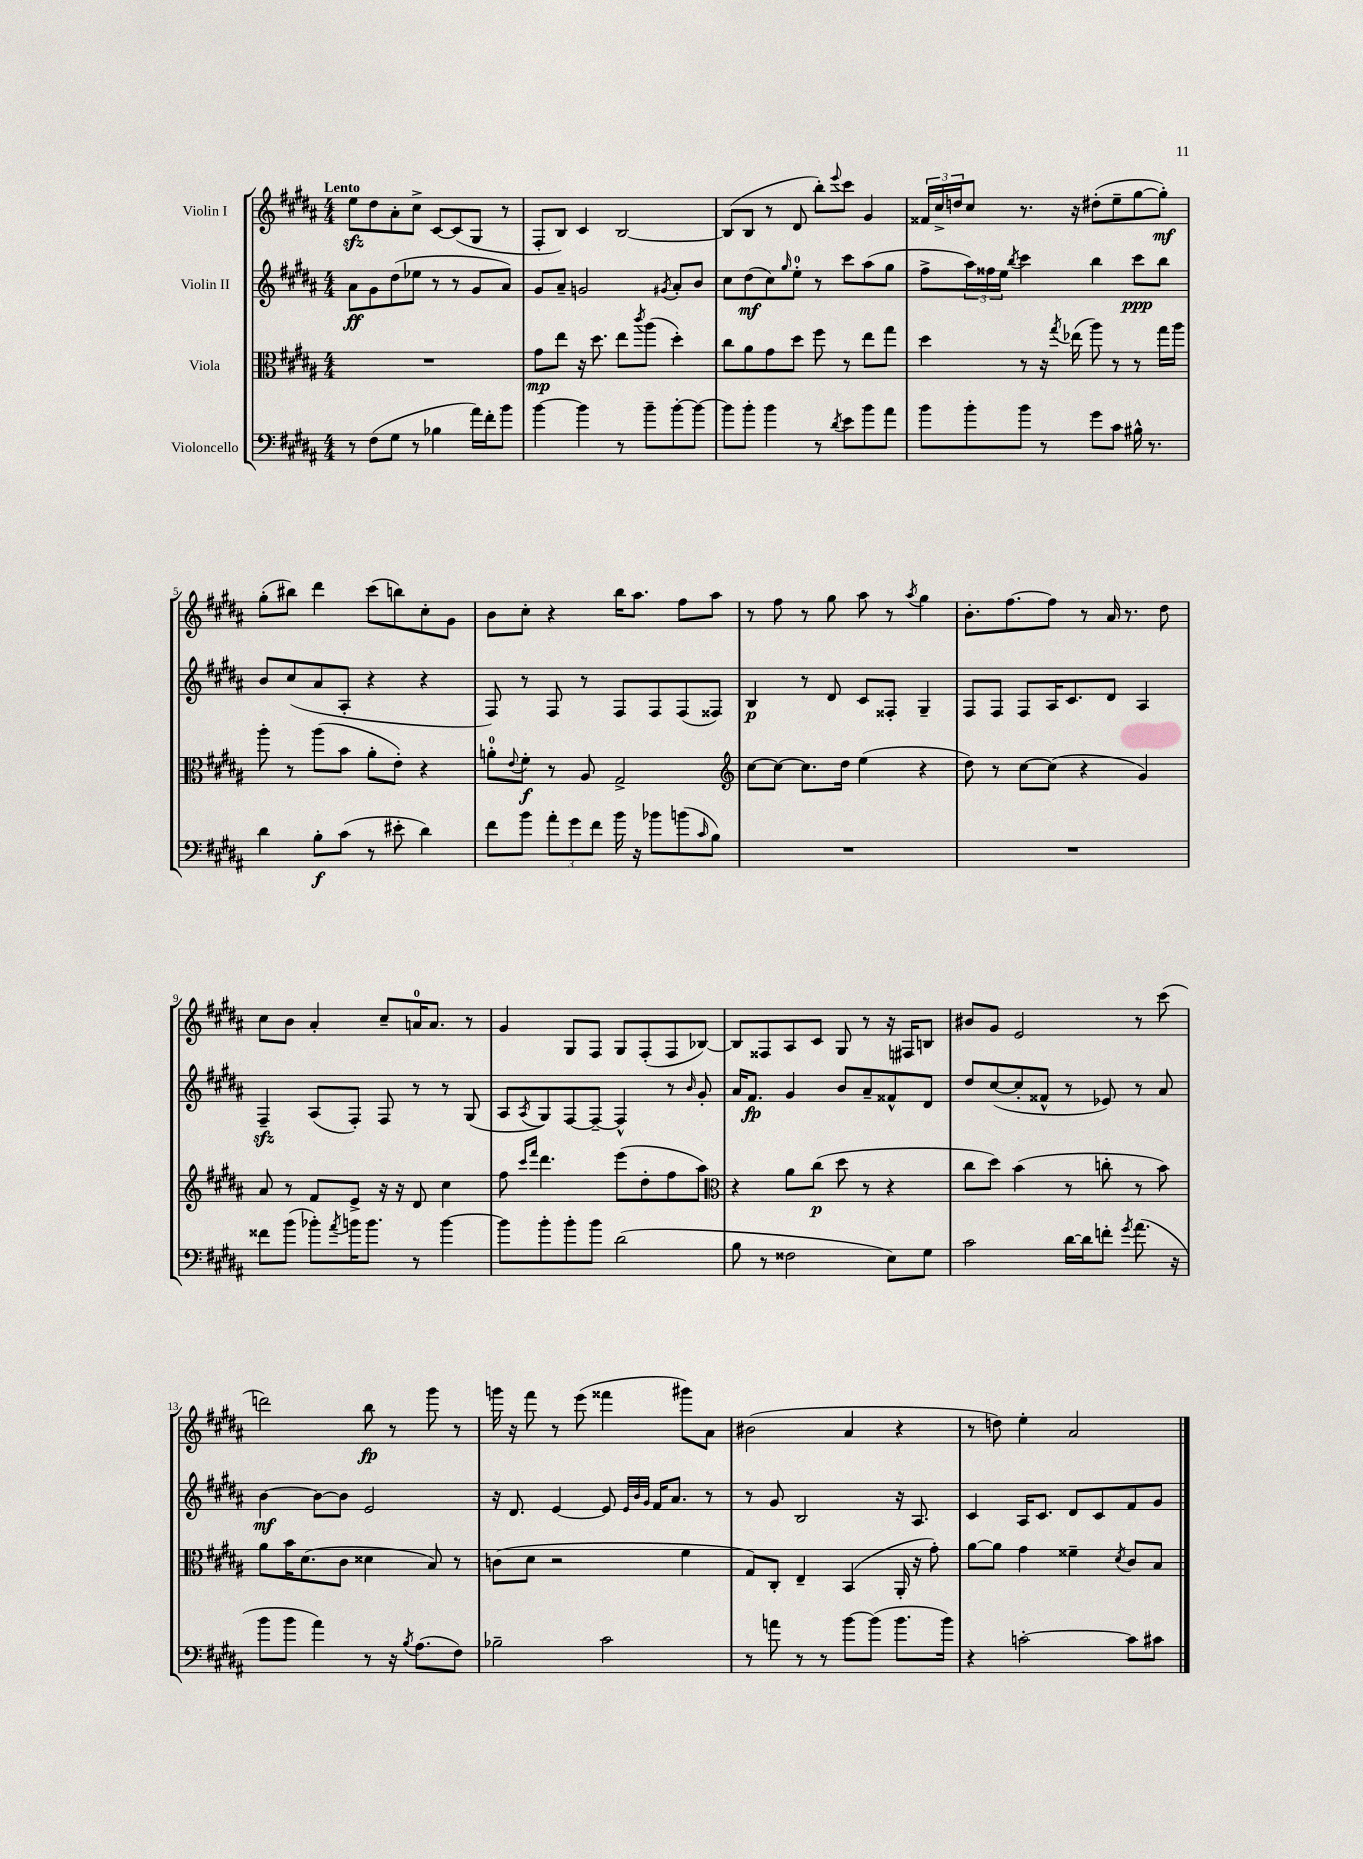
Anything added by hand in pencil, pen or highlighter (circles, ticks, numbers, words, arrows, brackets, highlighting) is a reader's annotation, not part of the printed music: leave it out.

**kern	**kern	**kern	**kern
*staff4	*staff3	*staff2	*staff1
*clefF4	*clefC3	*clefG2	*clefG2
*k[f#c#g#d#a#]	*k[f#c#g#d#a#]	*k[f#c#g#d#a#]	*k[f#c#g#d#a#]
*M4/4	*M4/4	*M4/4	*M4/4
8r	1r	8a#\L	8ee\L
(8F#\L	.	8g#\	8dd#\
8G#\J	.	(8dd#\	8a#'\
8r	.	8ee-\J	8cc#^\J
4B-\	.	8r	[8c#/L
.	.	8r	(8c#/]
16a#\LL)	.	8g#/L	8G#/J
16f#'\J	.	.	.
8b\J	.	8a#/J)	8r
=	=	=	=
[4b\	8g#\L	8g#/L	8F#'/L
.	8ee\J	8a#~/J	8B/J)
4b\]	16r	2g/	4c#/
.	8.dd#\	.	.
8r	8ee\L	.	[2B/
.	8qccc#/	.	.
8b~\L	(8aa#\J	.	.
.	.	8qg#/	.
[8b'\	4dd#'\)	8a#'/L	.
8b\_J	.	8b/J	.
=	=	=	=
8b\]L	8cc#\L	8cc#\L	(8B/]L
8b'\J	8a#\	(8dd#\	8B/J
4b\	8g#\	8cc#\)	8r
.	.	16qqgg#/	.
.	8dd#\J	8ee'\J	8d#/
8r	8ff#\	8r	8bb'\L)
8qd#/	.	.	8qqeee/
8e\L	8r	8ccc#\L	8ccc#\J
8b\	8ee\L	(8aa#\	4g#/
8a#\J	8gg#\J	8gg#\J	.
=	=	=	=
8b\L	4dd#\	8ff#^\L	24f##/LL
.	.	.	24cc#^/
.	.	.	24dd/J
8b'\	.	24aa#\L)	8cc#/J
.	.	24ff##\	.
.	.	24ee\JJ	.
.	.	8qbb/	.
8b\J	8r	4ccc#\	8.r
8r	16r	.	.
.	8qgg#/	.	.
.	(16ee-\	.	16r
8g#\L	8aa#\)	4bb\	(8dd#'\L
8c#\J	8r	.	8ee~\
16B#^^\	8r	8ccc#\L	[8gg#\
8.r	.	.	.
.	16gg#\LL	8bb\J	8gg#'\]J)
.	16aa#\JJ	.	.
=	=	=	=
4d#\	8aa#'\	8b/L	(8gg#'\L
.	8r	(8cc#/	8bb#\J)
8B'\L	(8aa#\L	8a#/	4ddd#\
(8c#\J	8b\J	8A#'/J	.
8r	8a#'\L	4r	(8ccc#\L
8e#'\	8e'\J)	.	8bb\)
4d#\)	4r	4r	8cc#'\
.	.	.	8g#\J
=	=	=	=
8f#\L	8a'\L	8F#/)	8b\L
.	8qqe/	.	.
8b\J	8f#'\J	8r	8cc#'\J
12a#'\L	8r	8F#/	4r
12g#\	.	.	.
.	8A#/	8r	.
12f#\J	.	.	.
16b\	2G#^/	8F#/L	16bb\LK
16r	.	.	8.aa#\J
8b-\L	.	8F#/	.
(8b\	.	(8F#/	8ff#\L
16qqc#/	.	.	.
8B\J)	.	8F##/J)	8aa#\J
=	=	=	=
*	*clefG2	*	*
1r	[8cc#\L	4B/	8r
.	8cc#\_J	.	8ff#\
.	8.cc#\]L	8r	8r
.	.	8d#/	8gg#\
.	16dd#\Jk	.	.
.	(4ee\	8c#/L	8aa#\
.	.	8F##'/J	8r
.	.	.	8qaa#/
.	4r	4G#~/	4gg#\
=	=	=	=
1r	8dd#\)	8F#/L	8.b'\L
.	8r	8F#/J	.
.	.	.	[8.ff#\
.	[8cc#\L	8F#/L	.
.	(8cc#\]J	16A#/K	8ff#\]J
.	.	8.c#/	.
.	4r	.	8r
.	.	8d#/J	16a#/
.	.	.	8.r
.	4g#/)	4A#/	.
.	.	.	8dd#\
=	=	=	=
8f##\L	8a#/	4F#~/	8cc#\L
(8b\J	8r	.	8b\J
8b-'\L)	8f#/L	(8A#/L	4a#'/
8qa#/	.	.	.
16b\K	8e^/J	8F#'/J)	.
8.b\J	.	.	.
.	16r	8F#/	8cc#~/L
.	16r	.	.
8r	8d#/	8r	16a/K
.	.	.	8.a/J
[4b\	4cc#\	8r	.
.	.	(8G#/	8r
=	=	=	=
8b\]L	8ff#\	8A#/L	4g#/
.	16qqccc#/LL	.	.
.	16qqfff#/JJ	8qA#/	.
8b'\	4.ddd#\	8G#/)	.
8b'\	.	[8F#/	8G#/L
8b\J	.	8F#~/_J	8F#/J
(2d#\	(8eee\L	4F#^^/]	8G#/L
.	8dd#'\	.	(8F#'/
.	8ff#\	8r	8F#/
.	.	16qqb/	.
.	8aa#\J)	8g#'/	[8B-/J)
=	=	=	=
*	*clefC3	*	*
8B\	4r	16a#/LK	8B-/]L
.	.	8.f#/J	.
8r	.	.	8F##/
2F##\	8a#\L	4g#/	8A#/
.	(8cc#\J	.	8c#/J
.	8dd#\	8b/L	8G#/
.	8r	8a#~/	8r
8E\L)	4r	8f##^^/	16r
.	.	.	16F#/LK
8G#\J	.	8d#/J	8B/J
=	=	=	=
2c#\	8cc#\L	8dd#/L	8b#/L
.	8dd#\J)	([8cc#/	8g#/J
.	(4b\	8cc#'/]	2e/
.	.	8f##^^/J	.
[16d#\LL	8r	8r	.
16d#\]J	.	.	.
8f'\J	8cc'\	8e-/)	.
8qg#/	.	.	.
(8.a#\	8r	8r	8r
.	8b\)	8a#/	(8ccc#\
16r	.	.	.
=	=	=	=
8b\L	8a#\L	[4b\	2ddd\)
8b\J	16b\K	.	.
.	(8.d#\	.	.
4a#\)	.	8b\_L	.
.	8c#\J	8b\]J	.
8r	4d##\	2e/	8bb\
16r	.	.	8r
8qB/	.	.	.
(8.A#\L	.	.	.
.	8B/)	.	8ggg#\
8F#\J)	8r	.	8r
=	=	=	=
2B-~\	(8c\L	16r	16ggg\
.	.	8.d#/	16r
.	8d#\J	.	8fff#\
.	2r	[4e/	8r
.	.	.	(8eee\
2c#\	.	8e/]	4fff##\
.	.	32qqe/LLL	.
.	.	32qqb/	.
.	.	32qqg#/JJJ	.
.	.	16f#/LK	.
.	.	8.a#/J	.
.	4f#\	.	8ggg#\L)
.	.	8r	8a#\J
=	=	=	=
8r	8G#/L)	8r	(2b#\
8a\	8C#'/J	8g#/	.
8r	4E~/	2B/	.
8r	.	.	.
[8b\L	(4BB/	.	4a#/
(8b\]J	.	.	.
8.b\L	16AA#'/	16r	4r
.	16r	8.A#/	.
.	8g#'\)	.	.
16b\Jk)	.	.	.
=	=	=	=
4r	[8a#\L	4c#/	8r
.	8a#\]J	.	8dd\)
[2c'\	4g#\	16A#/LK	4ee'\
.	.	8.c#/J	.
.	4f##~\	8d#/L	2a#/
.	.	8c#/	.
.	8qd#/	.	.
8c\]L	8c#/L	8f#/	.
8c#\J	8B/J	8g#/J	.
==	==	==	==
*-	*-	*-	*-
